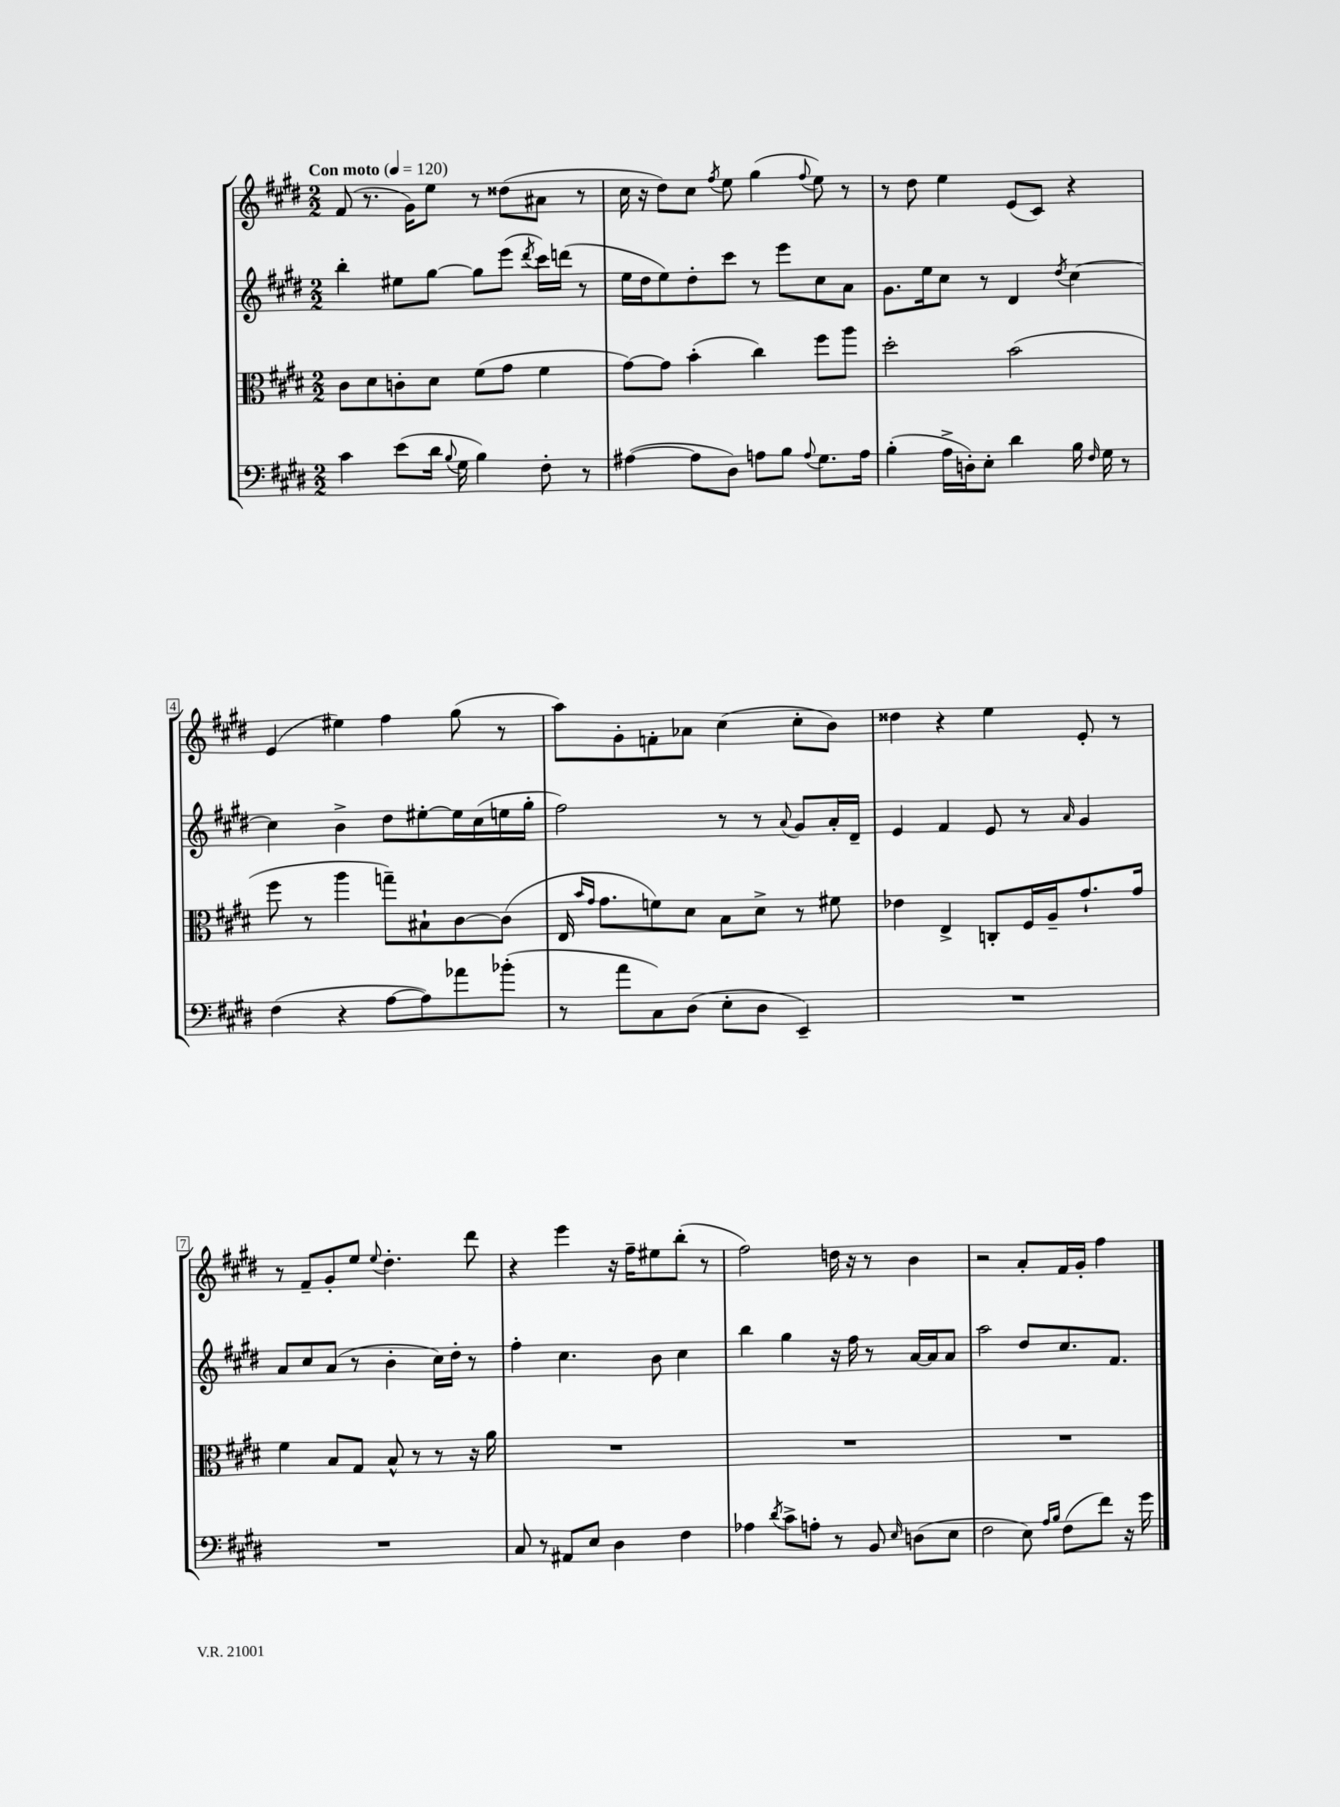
<<
\new StaffGroup <<
\new Staff = "s0" {
    \clef treble \key e \major \numericTimeSignature \time 2/2 \tempo "Con moto" 4 = 120
    \autoBeamOff fis'8( r8. gis'16[) e''8] r8 disis''8[( ais'8] r8 |
    cis''16 r16 dis''8[) cis''8] \acciaccatura { fis''8 } e''8 gis''4( \appoggiatura { fis''8 } e''8) r8 |
    r8 dis''8 e''4 e'8[( cis'8]) r4 |
    e'4( eis''4) fis''4 gis''8( r8 |
    a''8[) gis'8-. f'8-. aes'8] cis''4( cis''8[-. b'8]) |
    disis''4 r4 e''4 e'8-. r8 |
    r8 fis'8[-- gis'8-. e''8] \appoggiatura { e''8 } dis''4.-. dis'''8 |
    r4 e'''4 r16 fis''16[-- eis''8 b''8]-.( r8 |
    fis''2) d''16 r16 r8 b'4 |
    r2 a'8[-. fis'16 gis'16]-. fis''4 \bar "|." |
}
\new Staff = "s1" {
    \clef treble \key e \major \numericTimeSignature \time 2/2
    \autoBeamOff b''4-. eis''8[ gis''8]~ gis''8[ e'''8]( \acciaccatura { dis'''8 } cis'''16[) d'''16]( r8 |
    e''16[ dis''16 e''8) dis''8-. cis'''8] r8 e'''8[ cis''8 a'8] |
    gis'8.[ e''16 cis''8] r8 dis'4 \acciaccatura { dis''8 } cis''4~ |
    cis''4 b'4-> dis''8[ eis''8~-. eis''16 cis''16( e''16 gis''16]-. |
    fis''2) r8 r8 \appoggiatura { a'8 } gis'8[ a'16-. dis'16]-- |
    e'4 fis'4 e'8 r8 \grace { a'16 } gis'4 |
    a'8[ cis''8 a'8]( r8 b'4-. cis''16[) dis''16]-. r8 |
    fis''4-. cis''4. b'8 cis''4 |
    b''4 gis''4 r16 fis''16 r8 a'16[~ a'16 a'8] |
    a''2 dis''8[ cis''8. fis'8.] \bar "|." |
}
\new Staff = "s2" {
    \clef alto \key e \major \numericTimeSignature \time 2/2
    \autoBeamOff cis'8[ dis'8 c'8-. dis'8] fis'8[( gis'8] fis'4 |
    gis'8[~) gis'8] b'4-.( cis''4) fis''8[ a''8] |
    dis''2-. b'2( |
    fis''8 r8 a''4 g''8[--) bis8-! cis'8~ cis'8]( |
    e16 \grace { b'16[ gis'16] } gis'8.[ f'8) dis'8] b8[ dis'8]-> r8 fis'8 |
    ees'4 e4-> c8[-. fis16 a16-- gis'8.-! gis'16] |
    fis'4 b8[ gis8] b8-^ r8 r8 r16 a'16 |
    R1 |
    R1 |
    R1 \bar "|." |
}
\new Staff = "s3" {
    \clef bass \key e \major \numericTimeSignature \time 2/2
    \autoBeamOff cis'4 e'8[( dis'16] \appoggiatura { b8 } gis16 b4) fis8-. r8 |
    ais4~( ais8[ dis8]) a8[ b8] \appoggiatura { a8 } gis8.[ a16] |
    b4-.( a16[-> d16-.) e8]-. dis'4 b16 \grace { fis16 } gis16 r8 |
    fis4( r4 a8[~ a8) aes'8 bes'8]-.( |
    r8 a'8[ cis8) dis8]( e8[-. dis8] e,4--) |
    R1 |
    R1 |
    cis8 r8 ais,8[ e8] dis4 fis4 |
    aes4 \acciaccatura { dis'8 } cis'8[-> a8]-. r8 b,8 \grace { e16 } d8[( e8] |
    fis2 e8) \grace { a16[ b16] } fis8[( fis'8]) r16 gis'16 \bar "|." |
}
>>
>>
\layout { \context { \Score \override BarNumber.stencil = #(make-stencil-boxer 0.1 0.3 ly:text-interface::print) } }
